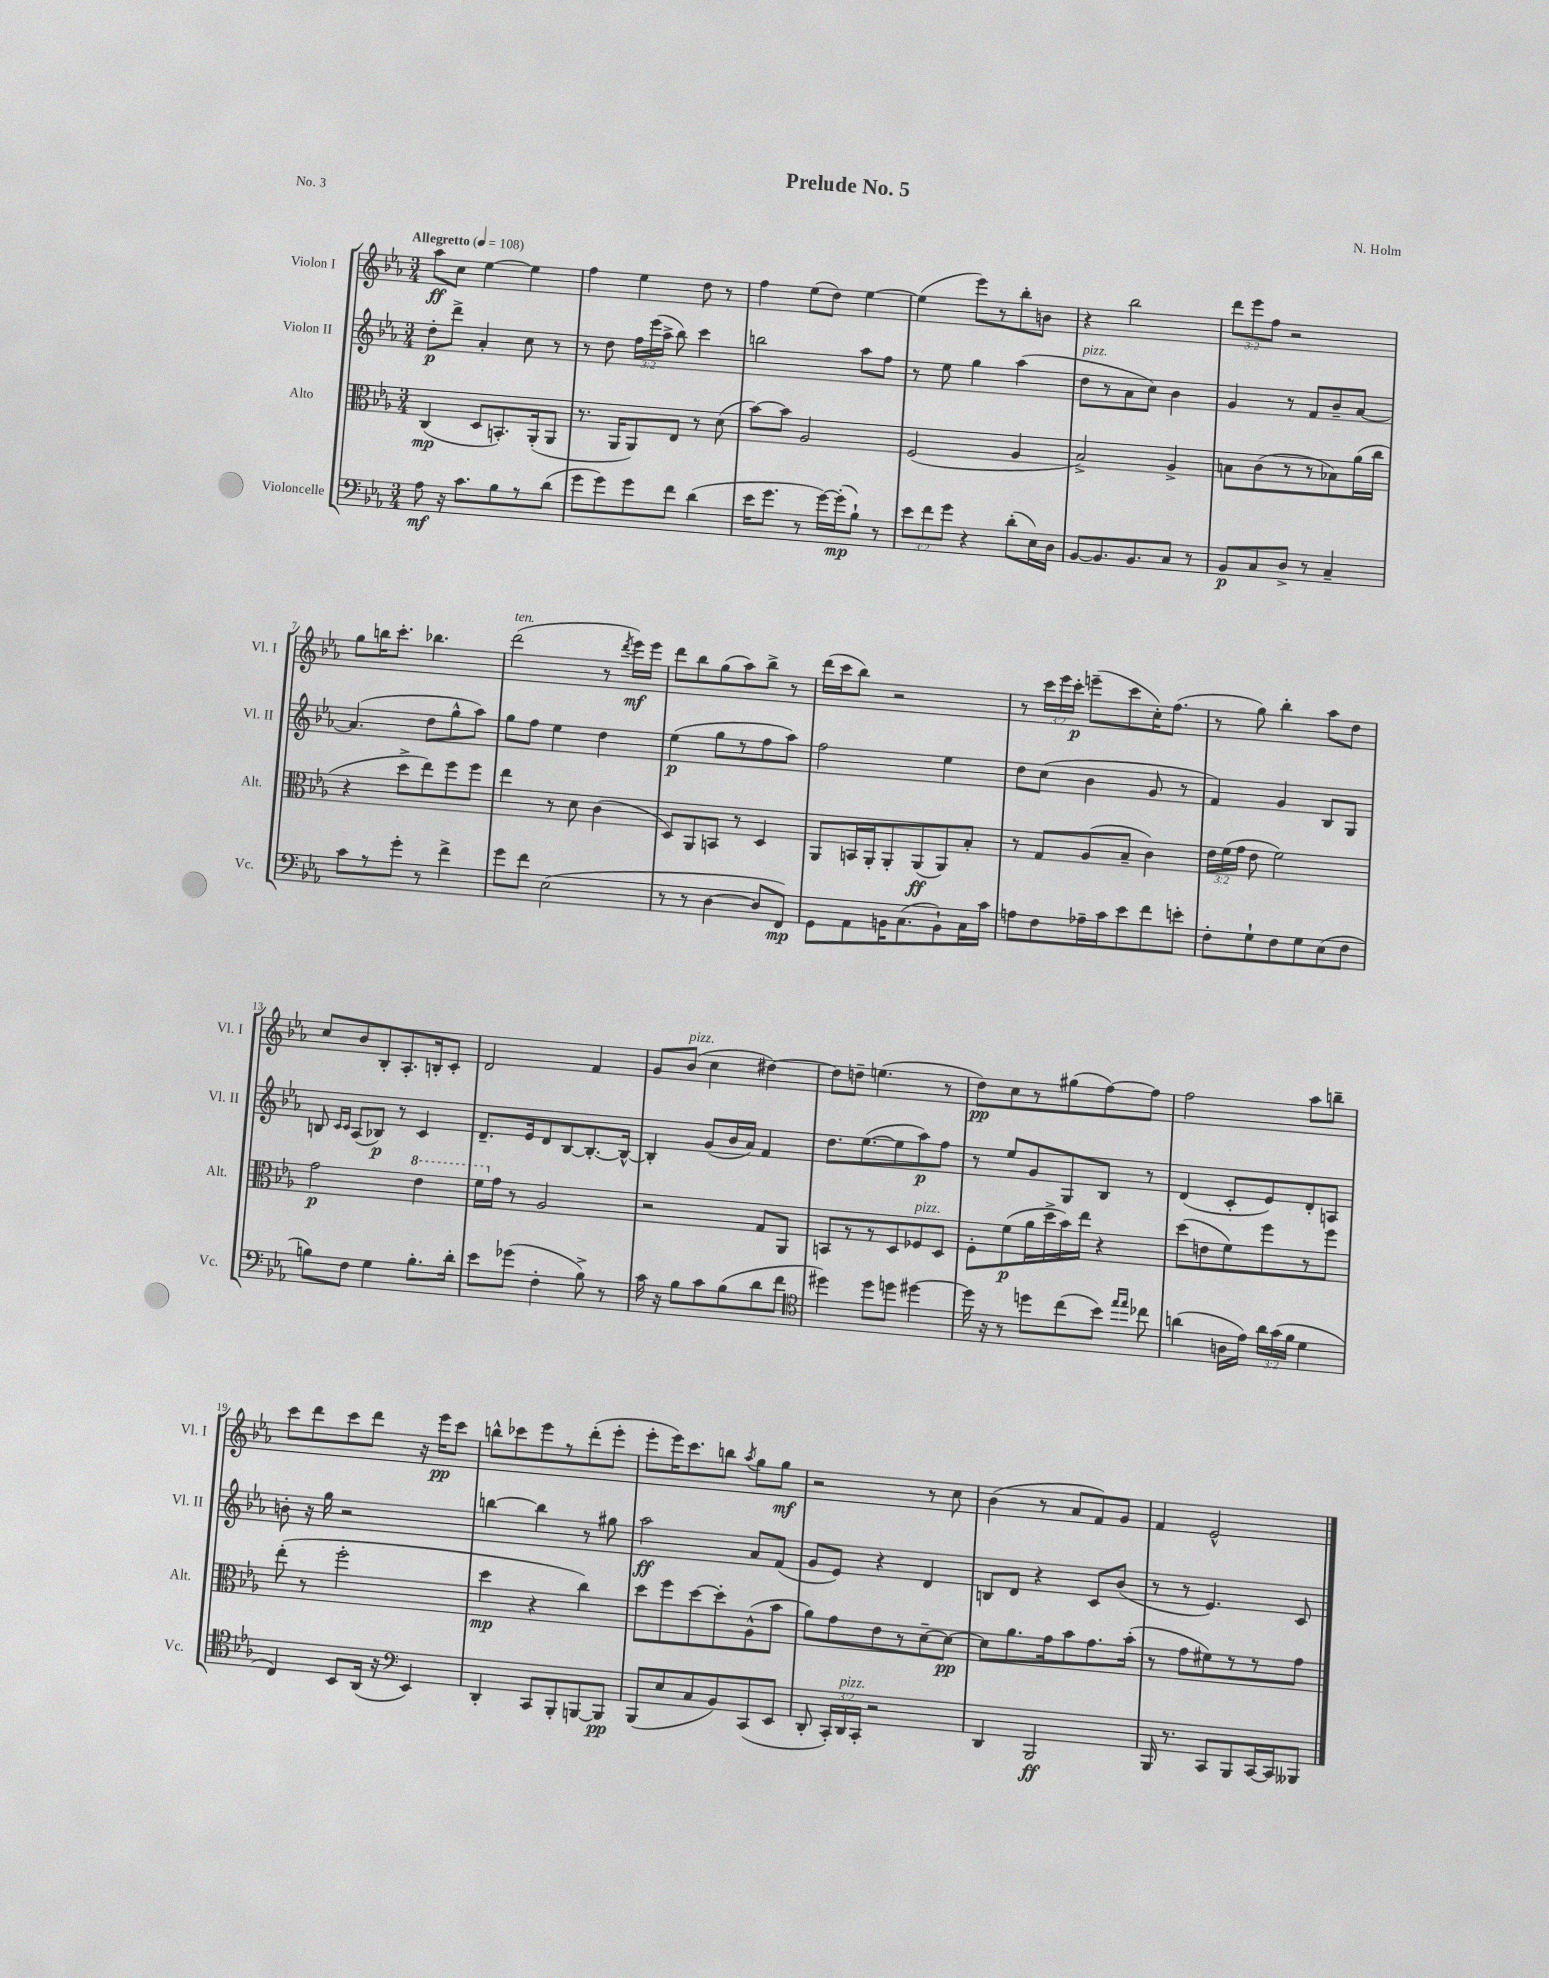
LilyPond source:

\header { title = "Prelude No. 5" composer = "N. Holm" piece = "No. 3" }
<<
\new StaffGroup <<
\new Staff = "s0" \with { instrumentName = "Violon I" shortInstrumentName = "Vl. I" } {
    \clef treble \key ees \major \numericTimeSignature \time 3/4 \override Staff.TupletNumber.text = #tuplet-number::calc-fraction-text \tempo "Allegretto" 4 = 108
    \autoBeamOff aes''8[\ff c''8] ees''4~ ees''4 |
    f''4 ees''4 d''8 r8 |
    f''4 ees''8[( d''8]) ees''4~ |
    ees''4( ees'''8[) r8 bes''8-. b'8] |
    r4 bes''2 |
    \tuplet 3/2 { d'''8[ ees'''8 f''8] } r2 |
    g''8[ b''16 c'''8.]-. bes''4. |
    d'''2^\markup { \italic "ten." }( r8 \acciaccatura { d'''8 } ees'''16[\mf) ees'''16] |
    d'''8[ bes''8 g''8( aes''8) bes''8]-> r8 |
    d'''16[( c'''16 bes''8]) r2 |
    r8 \tuplet 3/2 { c'''16[ ees'''16 c'''16]-.\p } e'''8[--( c'''8 c''16-.) f''8.]( |
    r8 g''8) bes''4-. aes''8[ d''8] |
    c''8[ bes'8 bes8-. aes8.-. b16-. c'8]-. |
    d'2 f'4 |
    g'8[ bes'8]^\markup { \italic "pizz." }( c''4 dis''4~) |
    dis''8[ d''8]-- e''4.( r8 |
    d''8[\pp) c''8 r8 gis''8( f''8~) f''8] |
    f''2 aes''8[ b''8]-- |
    c'''8[ d'''8 c'''8 d'''8] r16 ees'''16[\pp c'''8] |
    b''8[-^ ces'''8 ees'''8 r8 d'''8-.( ees'''8]-. |
    ees'''8[-. ees'''16) c'''8. b''8] \acciaccatura { aes''8 } g''8[ g''8]\mf |
    r2 r8 c''8 |
    bes'4( r8 aes'8[ f'8) g'8] |
    f'4 ees'2-^ \bar "|." |
}
\new Staff = "s1" \with { instrumentName = "Violon II" shortInstrumentName = "Vl. II" } {
    \clef treble \key ees \major \numericTimeSignature \time 3/4 \override Staff.TupletNumber.text = #tuplet-number::calc-fraction-text
    \autoBeamOff d''8[-.\p d'''8]-> aes'4-. c''8 r8 |
    r8 d''8 \tuplet 3/2 { f''16[ ees'''16( aes''16]-> } bes''8) c'''4 |
    b''2 aes''8[ f''8] |
    r8 ees''8 g''4 aes''4( |
    d''8[^\markup { \italic "pizz." } r8 aes'8 c''8]) bes'4 |
    g'4 r8 f'8[ bes'8-- aes'8]~ |
    aes'4.( d''8[ g''8-^ aes''8]) |
    g''8[ f''8] ees''4 d''4 |
    ees''4\p( g''8[ r8 f''8 aes''8]) |
    f''2 ees''4 |
    d''8[ c''8]( bes'4 g'8 r8 |
    f'4) g'4 bes8[ g8] |
    b8 \grace { c'16[ c'16] } aes8[( bes8]\p) r8 c'4 |
    d'8.[-- ees'16 d'8 bes8~ bes8.~-. bes16]~-^ |
    bes4-. g'8[( bes'16 aes'16]) f'4 |
    d''8.[ ees''8.~( ees''8 aes''8\p) f''8] |
    r8 ees''8[ g'8 g8 bes8] r8 |
    d'4( c'8[-. ees'8) d'8-. a8] |
    b'8-. r16 g''16 r2 |
    b''4~ b''4 r8 gis''8 |
    aes''2\ff aes'8[ f'8]( |
    g'8[ ees'8]) r4 d'4 |
    b8[ d'8] r4 c'8[ bes'8]( |
    r8 r8 ees'4.) c'8 \bar "|." |
}
\new Staff = "s2" \with { instrumentName = "Alto" shortInstrumentName = "Alt." } {
    \clef alto \key ees \major \numericTimeSignature \time 3/4 \override Staff.TupletNumber.text = #tuplet-number::calc-fraction-text
    \autoBeamOff c4\mp( d8[ b,8.-.) aes,16-.( aes,8] |
    r8. aes,16[ aes,8) ees8] r8 d'8( |
    bes'8[~) bes'8] aes2 |
    f2( aes4 |
    bes2->) aes4-> |
    b8[ c'8( r8 r8 bes8) aes'16( c''16] |
    r4 d''8[-> ees''8) f''8 f''8] |
    ees''4 r8 d'8 c'4( |
    d8[) aes,8 b,8] r8 d4 |
    aes,8[ b,16 aes,16-. aes,8-. aes,8\ff( aes,8) bes8]-. |
    r8 g8[ aes8( bes8]-- c'4) |
    \tuplet 3/2 { ees'16[ f'16( g'16] } ees'8 f'2) |
    g'2\p \ottava #1 ees''4 |
    f''16[ \ottava #0 g'16] r8 aes2 |
    r2 g8[ aes,8] |
    b,8[ r8 r8 d8 fes8^\markup { \italic "pizz." } d8] |
    f8[-. f'8\p( aes'16 d''16-> bes'16) ees''16] r4 |
    d''8[( e'8 f'8) f''8 r8 f''8] |
    ees''8-.( r8 f''2-. |
    d''4\mp r4 c''4) |
    d''8[ f''8 d''8~ d''8-. aes8-^( bes'8] |
    aes'8[) g'8 ees'8 r8 d'8~-- d'8]~\pp |
    d'8[ aes'8. g'16 bes'8 g'8. bes'16]-.( |
    r8 g'8[ fis'8) r8 r8 g'8] \bar "|." |
}
\new Staff = "s3" \with { instrumentName = "Violoncelle" shortInstrumentName = "Vc." } {
    \clef bass \key ees \major \numericTimeSignature \time 3/4 \override Staff.TupletNumber.text = #tuplet-number::calc-fraction-text
    \autoBeamOff aes8\mf r16 c'8.[ bes8 r8 d'8]( |
    g'8[ g'8) g'8 f'8] d'4( |
    ees'16[ g'8.] r8 g'16[~) g'16-.\mp( bes8]-!) r8 |
    \tuplet 3/2 { ees'8[ f'8 g'8] } r4 d'8[-.( ees16) d16] |
    bes,8[~ bes,8. bes,8. c8] r8 |
    bes,8[\p c8 d8]-> r8 c4-- |
    c'8[ r8 g'8]-. r8 f'4-> |
    g'8[ f'8] ees2( |
    r8 r8 d4~ d8[ f,8]\mp) |
    g,8[ aes,8 b,16 c8.( b,8-!) c16 c'16] |
    a8[ f8 aes16-- c'16 ees'8 f'8 e'8]-. |
    f8[-. g8-! f8 g8 ees8( f8] |
    b8[) f8] g4 b8.[-. d'16]-. |
    ees'8[ ges'8]( f4-. bes8->) r8 |
    c'16 r16 bes8[ c'8 bes8( d'8 f'8] |
    \clef tenor dis''4) dis''8[ d''8] dis''4~ |
    dis''16 r16 r8 d''8[ c''8( bes'8]) \grace { ees''16[ ees''16] } ces''8 |
    a'4( a16[ ees'16]) \tuplet 3/2 { a'16[ g'16( f'16] } d'4 |
    c4) bes,8[ aes,16]( r16 \clef bass ees,4) |
    d,4-. c,8[ bes,,8-. b,,8~ b,,8]\pp |
    bes,,8[( ees8 c8 bes,8) c,8( ees,8] |
    d,8-. \tuplet 3/2 { c,16[-.) d,16^\markup { \italic "pizz." } c,16]-. } r2 |
    d,4 bes,,2\ff |
    bes,,16 r8. c,8[ bes,,8 c,16~ c,16 beses,,8] \bar "|." |
}
>>
>>
